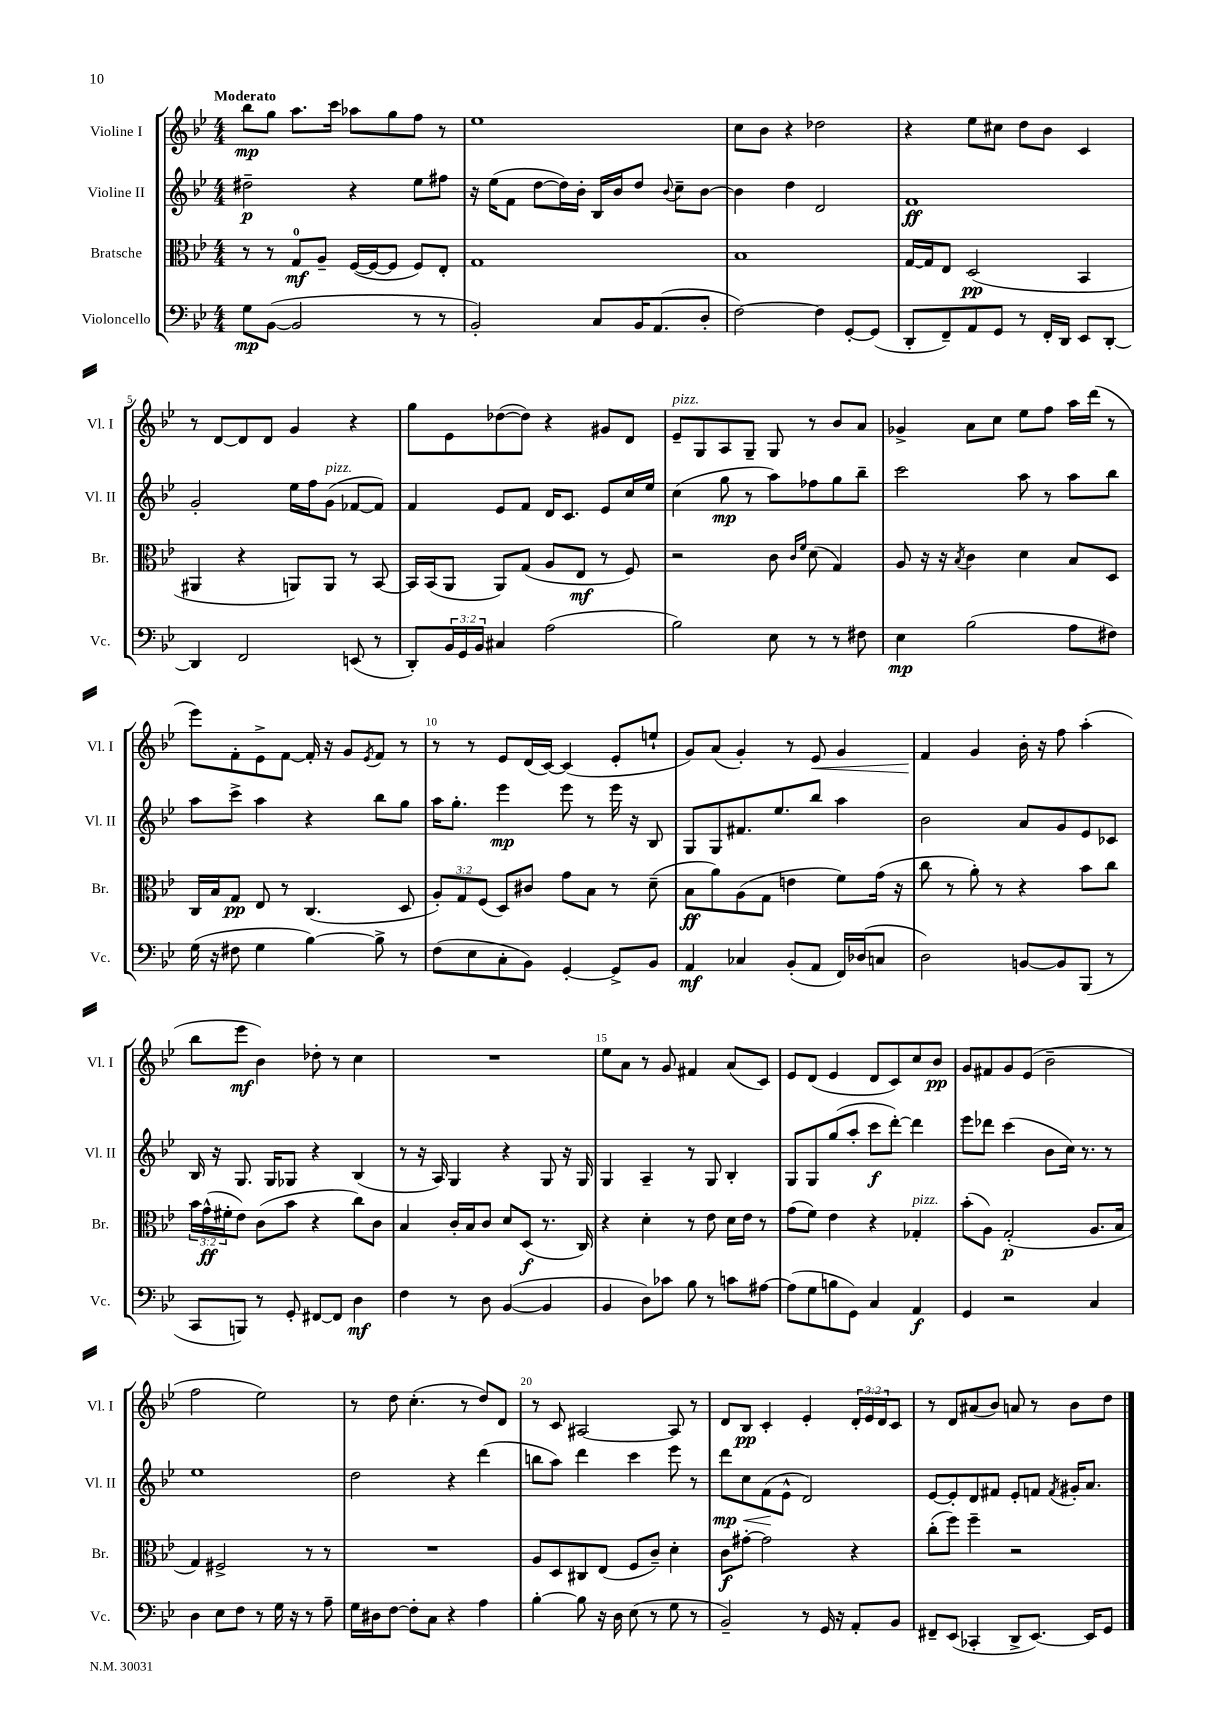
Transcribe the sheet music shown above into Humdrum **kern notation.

**kern	**dynam	**kern	**dynam	**kern	**dynam	**kern	**dynam
*part4	*part4	*part3	*part3	*part2	*part2	*part1	*part1
*staff4	*staff4	*staff3	*staff3	*staff2	*staff2	*staff1	*staff1
*I"Violoncello	*	*I"Bratsche	*	*I"Violine II	*	*I"Violine I	*
*I'Vc.	*	*I'Br.	*	*I'Vl. II	*	*I'Vl. I	*
*clefF4	*	*clefC3	*	*clefG2	*	*clefG2	*
*k[b-e-]	*	*k[b-e-]	*	*k[b-e-]	*	*k[b-e-]	*
*M4/4	*	*M4/4	*	*M4/4	*	*M4/4	*
=1	=1	=1	=1	=1	=1	=1	=1
!	!	!	!	!	!	!LO:TX:a:B:t=Moderato	!
8G\L	mp	8r	.	2dd#X~\	p	8bb-\L	mp
([8BB-\J	.	8r	.	.	.	8gg\J	.
2BB-/]	.	8G/L	mf	.	.	8.aa\L	.
.	.	8A~/J	.	.	.	.	.
.	.	.	.	.	.	16ccc\Jk	.
.	.	([16F/LL	.	4r	.	8aa-X\L	.
.	.	16F/J_	.	.	.	.	.
.	.	8F/J]	.	.	.	8gg\	.
8r	.	8F/L)	.	8ee-\L	.	8ff\J	.
8r	.	8E-'/J	.	8ff#X\J	.	8r	.
=2	=2	=2	=2	=2	=2	=2	=2
2BB-'/)	.	1G	.	16r	.	1ee-	.
.	.	.	.	(16ee-\KL	.	.	.
.	.	.	.	8f\J	.	.	.
.	.	.	.	[8dd\L	.	.	.
.	.	.	.	16dd\L])	.	.	.
.	.	.	.	16b-'\JJ	.	.	.
8C/L	.	.	.	16B-/LL	.	.	.
.	.	.	.	16b-/J	.	.	.
16BB-/K	.	.	.	8dd/J	.	.	.
(8.AA/	.	.	.	.	.	.	.
.	.	.	.	8qqb-/	.	.	.
.	.	.	.	8cc~\L	.	.	.
8D'/J	.	.	.	[8b-\J	.	.	.
=3	=3	=3	=3	=3	=3	=3	=3
[2F\)	.	1B-	.	4b-\]	.	8cc\L	.
.	.	.	.	.	.	8b-\J	.
.	.	.	.	4dd\	.	4r	.
4F\]	.	.	.	2d/	.	2dd-X\	.
[8GG'/L	.	.	.	.	.	.	.
(8GG/J]	.	.	.	.	.	.	.
=4	=4	=4	=4	=4	=4	=4	=4
8DD'/L	.	[16G/LL	.	1f	ff	4r	.
.	.	16G/J]	.	.	.	.	.
8FF~/)	.	8E-/J	.	.	.	.	.
8AA/	.	(2D/	pp	.	.	8ee-\L	.
8GG/J	.	.	.	.	.	8cc#X\J	.
8r	.	.	.	.	.	8dd\L	.
16FF'/LL	.	.	.	.	.	8b-\J	.
16DD/JJ	.	.	.	.	.	.	.
8EE-/L	.	4BB-/	.	.	.	4c/	.
[8DD'/J	.	.	.	.	.	.	.
!!LO:LB:g=z
=5	=5	=5	=5	=5	=5	=5	=5
4DD/]	.	4AA#X/	.	2g'/	.	8r	.
.	.	.	.	.	.	[8d/L	.
2FF/	.	4r	.	.	.	8d/]	.
.	.	.	.	.	.	8d/J	.
.	.	8AAn/L)	.	16ee-\LL	.	4g/	.
.	.	.	.	16ff\J	.	.	.
!	!	!	!	!LO:TX:a:i:t=pizz.	!	!	!
.	.	8AA/J	.	(8g\J	.	.	.
(8EEn/	.	8r	.	[8f-X/L	.	4r	.
8r	.	[8BB-/	.	8f-/J])	.	.	.
=6	=6	=6	=6	=6	=6	=6	=6
8DD'/L)	.	16BB-/LL]	.	4f/	.	8gg\L	.
.	.	(16BB-/J	.	.	.	.	.
24BB-/L	.	8AA/J	.	.	.	8e-\	.
24GG/	.	.	.	.	.	.	.
24BB-/JJ	.	.	.	.	.	.	.
4C#X/	.	8AA/L)	.	8e-/L	.	([8dd-X\	.
.	.	(8G/J	.	8f/J	.	8dd-\J])	.
(2A\	.	8A/L	.	16d/KL	.	4r	.
.	.	.	.	8.c/J	.	.	.
.	.	8E-/J	mf	.	.	.	.
.	.	8r	.	8e-/L	.	8g#X/L	.
.	.	8F/)	.	16cc/L	.	8d/J	.
.	.	.	.	16ee-/JJ	.	.	.
=7	=7	=7	=7	=7	=7	=7	=7
!	!	!	!	!	!	!LO:TX:a:i:t=pizz.	!
2B-\)	.	2r	.	(4cc\	.	8e-~/L	.
.	.	.	.	.	.	8G/	.
.	.	.	.	8gg\	mp	8A/	.
.	.	.	.	8r	.	8G~/J	.
8E-\	.	8c\	.	8aa\L)	.	8G/	.
.	.	16qqc/LL	.	.	.	.	.
.	.	16qqf/JJ	.	.	.	.	.
8r	.	(8d\	.	8ff-X\	.	8r	.
8r	.	4G/)	.	8gg\	.	8b-/L	.
8F#X\	.	.	.	8bb-~\J	.	8a/J	.
=8	=8	=8	=8	=8	=8	=8	=8
4E-\	mp	8A/	.	2ccc\	.	4g-X^/	.
.	.	16r	.	.	.	.	.
.	.	16r	.	.	.	.	.
.	.	8qB-/	.	.	.	.	.
(2B-\	.	4c\	.	.	.	8a\L	.
.	.	.	.	.	.	8cc\J	.
.	.	4d\	.	8aa\	.	8ee-\L	.
.	.	.	.	8r	.	8ff\J	.
8A\L	.	8B-/L	.	8aa\L	.	16aa\LL	.
.	.	.	.	.	.	(16ddd\JJ	.
8F#X\J)	.	8D/J	.	8bb-\J	.	8r	.
!!LO:LB:g=z
=9	=9	=9	=9	=9	=9	=9	=9
(16G\	.	16C/LL	.	8aa\L	.	8eee-\L)	.
16r	.	16B-/J	.	.	.	.	.
8F#X\	.	8G/J	pp	8ccc^\J	.	8f'\	.
4G\	.	8E-/	.	4aa\	.	8e-^\	.
.	.	8r	.	.	.	[8f\J	.
[4B-\)	.	(4.C/	.	4r	.	16f'/]	.
.	.	.	.	.	.	16r	.
.	.	.	.	.	.	8g/L	.
.	.	.	.	.	.	8qe-/	.
8B-^\]	.	.	.	8bb-\L	.	8f/J	.
8r	.	8D/	.	8gg\J	.	8r	.
=10	=10	=10	=10	=10	=10	=10	=10
(8F\L	.	12A'/L)	.	16aa\KL	.	8r	.
.	.	.	.	8.gg'\J	.	.	.
.	.	12G/	.	.	.	.	.
8E-\	.	.	.	.	.	8r	.
.	.	(12F/J	.	.	.	.	.
8C'\	.	8D/L)	.	4eee-\	mp	8e-/L	.
8BB-\J)	.	8c#X/J	.	.	.	(16d/L	.
.	.	.	.	.	.	[16c/JJ)	.
[4GG'/	.	8g\L	.	8eee-\	.	(4c/]	.
.	.	8B-\J	.	8r	.	.	.
8GG^/L]	.	8r	.	16eee-\	.	8e-'/L	.
.	.	.	.	16r	.	.	.
8BB-/J	.	(8d~\	.	8B-/	.	8een`/J	.
=11	=11	=11	=11	=11	=11	=11	=11
4AA/	mf	8B-\L	ff	8G/L	.	8g/L)	.
.	.	8a\)	.	8G/	.	(8a/J	.
4C-X/	.	(8A\	.	8.f#X/	.	4g'/)	.
.	.	8G\J	.	.	.	.	.
.	.	.	.	8.ee-/	.	.	.
(8BB-'/L	.	4en\	.	.	.	8r	.
!	!	!	!	!	!	!	!LO:HP:b
8AA/J	.	.	.	8bb-/J	.	8e-/	<
16FF/LL)	.	8f\L)	.	4aa\	.	4g/	.
(16D-X/J	.	.	.	.	.	.	.
8Cn/J	.	(16g\Jk	.	.	.	.	.
.	.	16r	.	.	.	.	.
=12	=12	=12	=12	=12	=12	=12	=12
2D\)	.	8cc\	.	2b-\	.	4f/	.
.	.	8r	.	.	.	.	.
.	.	8a'\)	.	.	.	4g/	[
.	.	8r	.	.	.	.	.
[8BBn/L	.	4r	.	8a/L	.	16b-'\	.
.	.	.	.	.	.	16r	.
8BB/]	.	.	.	8g/	.	8ff\	.
(8BBB-/J	.	8b-\L	.	8e-/	.	(4aa'\	.
8r	.	8cc\J	.	8c-X/J	.	.	.
!!LO:LB:g=z
=13	=13	=13	=13	=13	=13	=13	=13
8CC/L	.	24b-\LL	.	16B-/	.	8bb-\L	.
.	.	(24g^^\	ff	.	.	.	.
.	.	.	.	16r	.	.	.
.	.	24f#X'\J	.	.	.	.	.
8BBBn/J)	.	8e-\J)	.	8.G/	.	8eee-\J	mf
8r	.	(8c\L	.	.	.	4b-\)	.
.	.	.	.	16G/KL	.	.	.
8GG'/	.	8b-\J	.	8G-X/J	.	.	.
[8FF#X/L	.	4r	.	4r	.	8dd-X'\	.
8FF#/J]	.	.	.	.	.	8r	.
4D\	mf	8cc\L)	.	(4B-/	.	4cc\	.
.	.	8c\J	.	.	.	.	.
=14	=14	=14	=14	=14	=14	=14	=14
4F\	.	4B-/	.	8r	.	1r	.
.	.	.	.	16r	.	.	.
.	.	.	.	16A/)	.	.	.
8r	.	16c'/LL	.	4G/	.	.	.
.	.	16B-/J	.	.	.	.	.
8D\	.	8c/J	.	.	.	.	.
([4BB-/	.	8d/L	.	4r	.	.	.
.	.	(8D/J	f	.	.	.	.
4BB-/]	.	8.r	.	8G/	.	.	.
.	.	.	.	16r	.	.	.
.	.	16C/)	.	16G/	.	.	.
=15	=15	=15	=15	=15	=15	=15	=15
4BB-/	.	4r	.	4G/	.	8ee-\L	.
.	.	.	.	.	.	8a\J	.
8D\L)	.	4d'\	.	4A~/	.	8r	.
8c-X\J	.	.	.	.	.	8g/	.
8B-\	.	8r	.	8r	.	4f#X/	.
8r	.	8e-\	.	8G/	.	.	.
8cn\L	.	16d\LL	.	4B-'/	.	(8a/L	.
.	.	16e-\JJ	.	.	.	.	.
[8A#X\J	.	8r	.	.	.	8c/J)	.
=16	=16	=16	=16	=16	=16	=16	=16
(8A#\L]	.	(8g\L	.	8G/L	.	8e-/L	.
8G\	.	8f\J)	.	8G/	.	(8d/J	.
8Bn\	.	4e-\	.	(8gg/	.	4e-/	.
8GG\J)	.	.	.	8aa'/J	.	.	.
4C/	.	4r	.	8ccc\L	f	8d/L	.
.	.	.	.	[8ddd'\J)	.	8c/)	.
!	!	!LO:TX:a:i:t=pizz.	!	!	!	!	!
4AA/	f	4G-X'/	.	4ddd\]	.	8cc/	.
.	.	.	.	.	.	8b-/J	pp
=17	=17	=17	=17	=17	=17	=17	=17
4GG/	.	(8b-'\L	.	8eee-\L	.	8g/L	.
.	.	8A\J)	.	8ddd-X\J	.	8f#X/	.
2r	.	(2G'/	p	(4ccc\	.	8g/	.
.	.	.	.	.	.	(8e-/J	.
.	.	.	.	8b-\L	.	2b-~\	.
.	.	.	.	16cc\Jk)	.	.	.
.	.	.	.	8.r	.	.	.
4C/	.	8.A/L	.	.	.	.	.
.	.	.	.	8r	.	.	.
.	.	16B-/Jk	.	.	.	.	.
!!LO:LB:g=z
=18	=18	=18	=18	=18	=18	=18	=18
4D\	.	4G/)	.	1ee-	.	2ff\	.
8E-\L	.	2F#X^/	.	.	.	.	.
8F\J	.	.	.	.	.	.	.
8r	.	.	.	.	.	2ee-\)	.
16G\	.	.	.	.	.	.	.
16r	.	.	.	.	.	.	.
8r	.	8r	.	.	.	.	.
8A~\	.	8r	.	.	.	.	.
=19	=19	=19	=19	=19	=19	=19	=19
16G\LL	.	1r	.	2dd\	.	8r	.
16D#X\J	.	.	.	.	.	.	.
[8F\J	.	.	.	.	.	8dd\	.
8F'\L]	.	.	.	.	.	(4.cc'\	.
8C\J	.	.	.	.	.	.	.
4r	.	.	.	4r	.	.	.
.	.	.	.	.	.	8r	.
4A\	.	.	.	(4ddd\	.	8dd/L)	.
.	.	.	.	.	.	8d/J	.
=20	=20	=20	=20	=20	=20	=20	=20
[4B-'\	.	8A/L	.	8bbn\L	.	8r	.
.	.	8D/	.	8aa\J)	.	8c/	.
8B-\]	.	8C#X/	.	4ddd\	.	[2A#X/	.
16r	.	(8E-/J	.	.	.	.	.
16D\	.	.	.	.	.	.	.
(8E-\	.	8F/L	.	4ccc\	.	.	.
8r	.	8c~/J)	.	.	.	.	.
8G\	.	4d'\	.	8eee-\	.	8A#/]	.
8r	.	.	.	8r	.	8r	.
=21	=21	=21	=21	=21	=21	=21	=21
!	!	!	!	!	!LO:HP:b	!	!
2BB-~/)	.	8c\L	f	8ddd\L	< mp	8d/L	.
.	.	[8g#X'\J	.	8cc\	.	8B-/J	pp
.	.	2g#\]	.	(8f\	.	4c'/	.
.	.	.	.	8e-^^\J	[	.	.
8r	.	.	.	2d/)	.	4e-'/	.
16GG/	.	.	.	.	.	.	.
16r	.	.	.	.	.	.	.
8AA'/L	.	4r	.	.	.	24d'/LL	.
.	.	.	.	.	.	24e-/	.
.	.	.	.	.	.	24d/J	.
8BB-/J	.	.	.	.	.	8c/J	.
=22	=22	=22	=22	=22	=22	=22	=22
8FF#X~/L	.	(8cc'\L	.	[8e-/L	.	8r	.
(8EE-/J	.	8ff\J)	.	8e-'/]	.	8d/L	.
4CC-X'/	.	4ff~\	.	8d/	.	(8a#X/	.
.	.	.	.	8f#X/J	.	8b-/J)	.
8DD^/L	.	2r	.	8e-'/L	.	8an/	.
[8.EE-/J)	.	.	.	8fn/J	.	8r	.
.	.	.	.	8qf/	.	.	.
.	.	.	.	16g#X'/KL	.	8b-\L	.
16EE-/KL]	.	.	.	8.a/J	.	.	.
8GG/J	.	.	.	.	.	8dd\J	.
==	==	==	==	==	==	==	==
*-	*-	*-	*-	*-	*-	*-	*-
